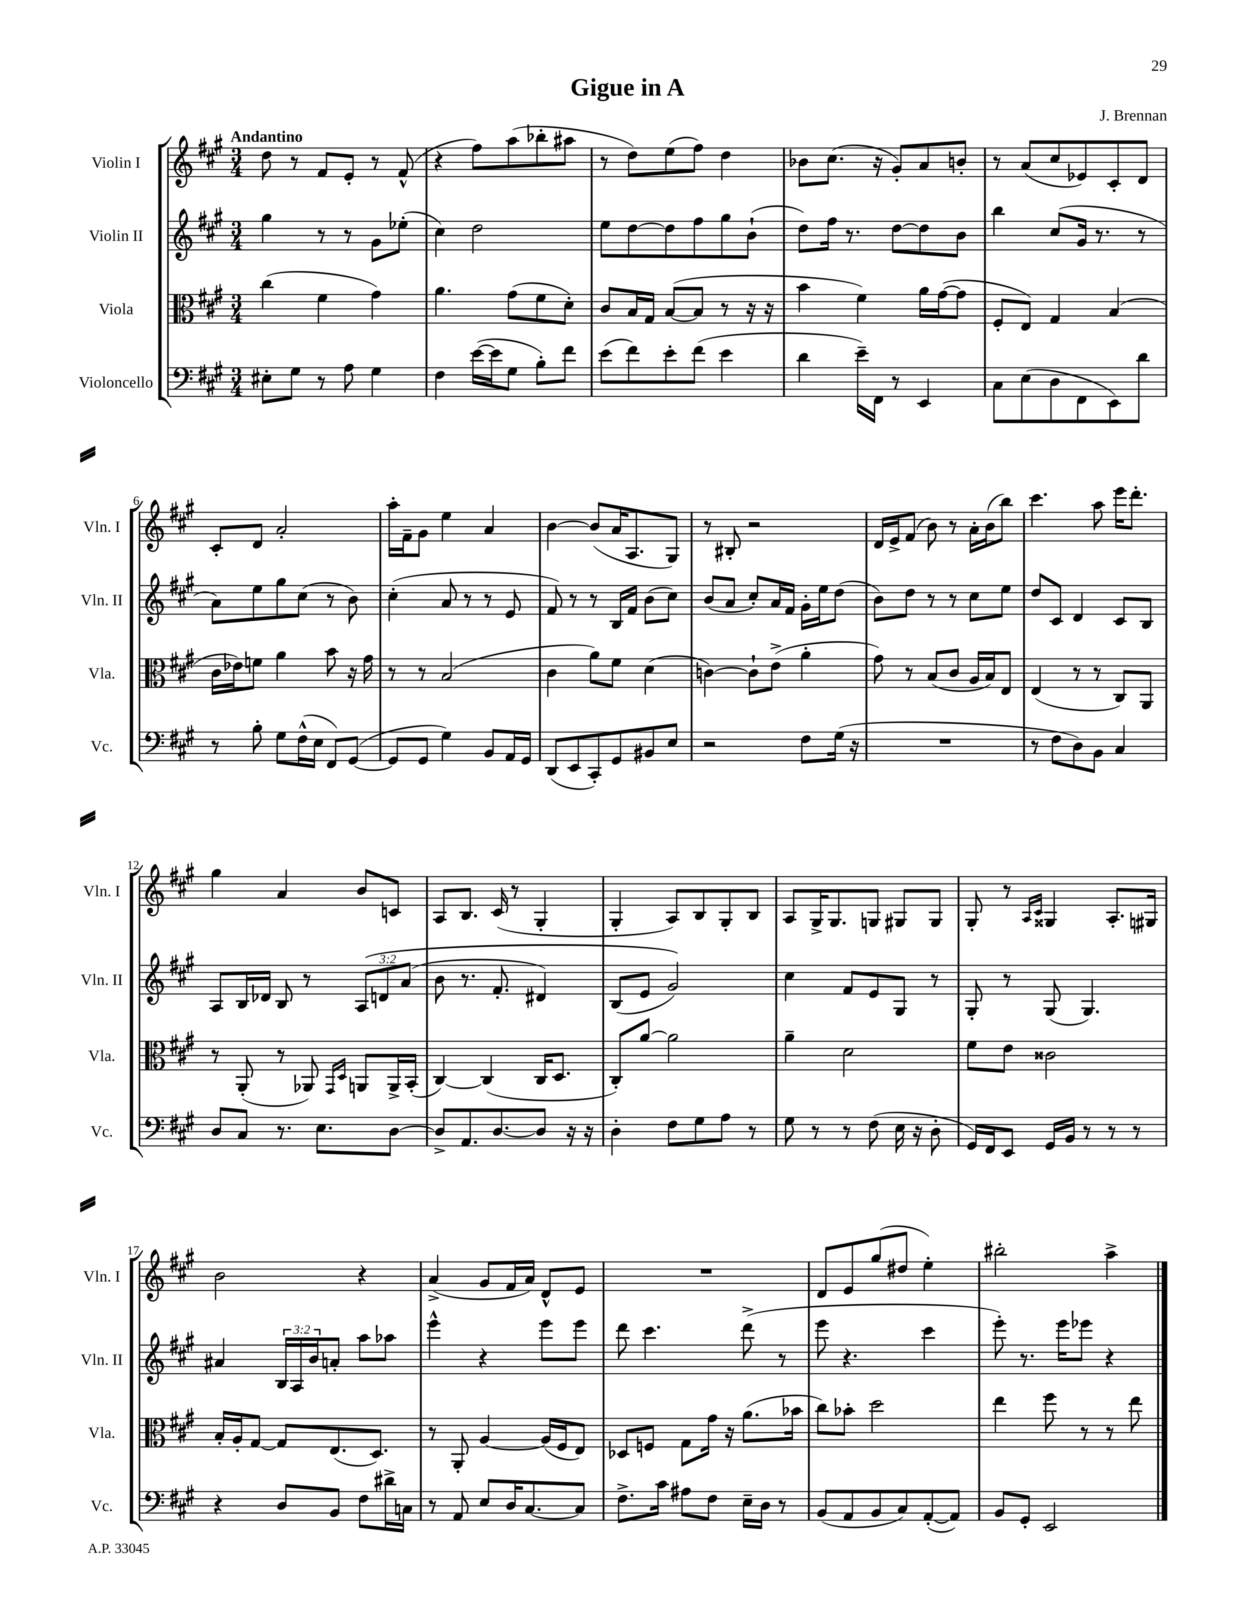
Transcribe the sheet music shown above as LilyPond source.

\header { title = "Gigue in A" composer = "J. Brennan" }
<<
\new StaffGroup <<
\new Staff = "s0" \with { instrumentName = "Violin I" shortInstrumentName = "Vln. I" } {
    \clef treble \key a \major \numericTimeSignature \time 3/4 \tempo "Andantino"
    d''8 r8 fis'8 e'8-. r8 fis'8-^( |
    r4 fis''8) a''8( bes''8-. ais''8 |
    r8 d''8) e''8( fis''8) d''4 |
    bes'8 cis''8.( r16 gis'8-.) a'8 b'8-. |
    r8 a'8( cis''8 ees'8) cis'8-. d'8 |
    cis'8-. d'8 a'2-. |
    a''16-. fis'16-- gis'8 e''4 a'4 |
    b'4~ b'8( a'16 a8. gis8) |
    r8 bis8-. r2 |
    d'16 e'16-> fis'8( b'8) r8 a'16-. b'16( b''8) |
    cis'''4. a''8 e'''16 d'''8.-. |
    gis''4 a'4 b'8 c'8 |
    a8 b8. cis'16( r8 gis4-. |
    gis4-. a8) b8 gis8-. b8 |
    a8 gis16-> gis8. g8 gis8 gis8 |
    gis8-. r8 \grace { a16 cis'16 } gisis4 a8.-. gis16 |
    b'2 r4 |
    a'4->( gis'8 fis'16 a'16) d'8-^ e'8 |
    R2. |
    d'8 e'8 gis''8( dis''8 e''4-.) |
    bis''2-. a''4-> \bar "|." |
}
\new Staff = "s1" \with { instrumentName = "Violin II" shortInstrumentName = "Vln. II" } {
    \clef treble \key a \major \numericTimeSignature \time 3/4 \override Staff.TupletNumber.text = #tuplet-number::calc-fraction-text
    gis''4 r8 r8 gis'8 ees''8-.( |
    cis''4) d''2 |
    e''8 d''8~ d''8 fis''8 gis''8 b'8-!( |
    d''8) fis''16 r8. d''8~ d''8 b'8 |
    b''4 cis''8( gis'16 r8. r8 |
    a'8) e''8 gis''8 cis''8( r8 b'8) |
    cis''4-.( a'8 r8 r8 e'8 |
    fis'8) r8 r8 b16 fis'16 b'8( cis''8) |
    b'8( a'8 cis''8-.) a'16 fis'16 gis'16-. e''16 d''8( |
    b'8) d''8 r8 r8 cis''8 e''8 |
    d''8 cis'8 d'4 cis'8 b8 |
    a8 b16 des'16 b8 r8 \tuplet 3/2 { a8\( d'8 a'8( } |
    b'8 r8. fis'8.-. dis'4) |
    b8( e'8 gis'2)\) |
    cis''4 fis'8 e'8 gis8 r8 |
    gis8-. r8 gis8( gis4.) |
    ais'4 \tuplet 3/2 { b16 a16 b'16 } a'8-. a''8 aes''8 |
    e'''4-^ r4 e'''8 e'''8 |
    d'''8 cis'''4. d'''8->( r8 |
    e'''8 r4. cis'''4 |
    e'''8-.) r8. e'''16 ees'''8 r4 \bar "|." |
}
\new Staff = "s2" \with { instrumentName = "Viola" shortInstrumentName = "Vla." } {
    \clef alto \key a \major \numericTimeSignature \time 3/4
    cis''4( fis'4 gis'4) |
    a'4. gis'8( fis'8 d'8-.) |
    cis'8 b16 gis16 b8~( b8 r8 r16 r16 |
    b'4 fis'4) a'16 gis'16~( gis'8 |
    fis8-. e8) gis4 b4( |
    cis'16 ees'16) f'8 a'4 b'8 r16 gis'16 |
    r8 r8 b2( |
    cis'4 a'8) fis'8 d'4( |
    c'4~) c'8-! e'8->( a'4-. |
    gis'8) r8 b8( cis'8 a16 b16) e8 |
    e4( r8 r8 cis8) a,8 |
    r8 a,8-.( r8 aes,8) \grace { gis,16 d16 } a,8 a,16-> b,16-.( |
    cis4~) cis4( cis16 d8. |
    cis8-.) a'8~ a'2 |
    a'4-- d'2 |
    fis'8 e'8 cisis'2 |
    b16-. a16-. gis8~ gis8 e8.( d8.) |
    r8 a,8-. a4~ a16( fis16 e8) |
    des8 f8 gis8 gis'16 r16 a'8.( bes'16 |
    cis''8) bes'8-. d''2 |
    e''4 fis''8 r8 r8 e''8 \bar "|." |
}
\new Staff = "s3" \with { instrumentName = "Violoncello" shortInstrumentName = "Vc." } {
    \clef bass \key a \major \numericTimeSignature \time 3/4
    eis8-. gis8 r8 a8 gis4 |
    fis4 e'16~( e'16 gis8 b8-.) fis'8 |
    e'8( fis'8) e'8-. fis'8( e'4 |
    d'4 e'16--) fis,16 r8 e,4 |
    cis8 e8( d8 fis,8 e,8) d'8 |
    r8 b8-. gis8 fis16-^( e16 fis,8) gis,8~( |
    gis,8 gis,8 gis4) b,8 a,16 gis,16 |
    d,8( e,8 cis,8-.) gis,8 bis,8 e8 |
    r2 fis8 gis16( r16 |
    R2. |
    r8 fis8 d8) b,8 cis4 |
    d8 cis8 r8. e8. d8~ |
    d8-> a,8. d8.~ d8 r16 r16 |
    d4-. fis8 gis8 a8 r8 |
    gis8 r8 r8 fis8( e16 r16 d8-. |
    gis,16) fis,16 e,8 gis,16 b,16 r8 r8 r8 |
    r4 d8 b,8 fis8 dis'16-> c16 |
    r8 a,8 e8 d16 cis8.~ cis8 |
    fis8.-> cis'16 ais8 fis8 e16-- d16 r8 |
    b,8( a,8 b,8 cis8) a,8~-.( a,8) |
    b,8 gis,8-. e,2 \bar "|." |
}
>>
>>
